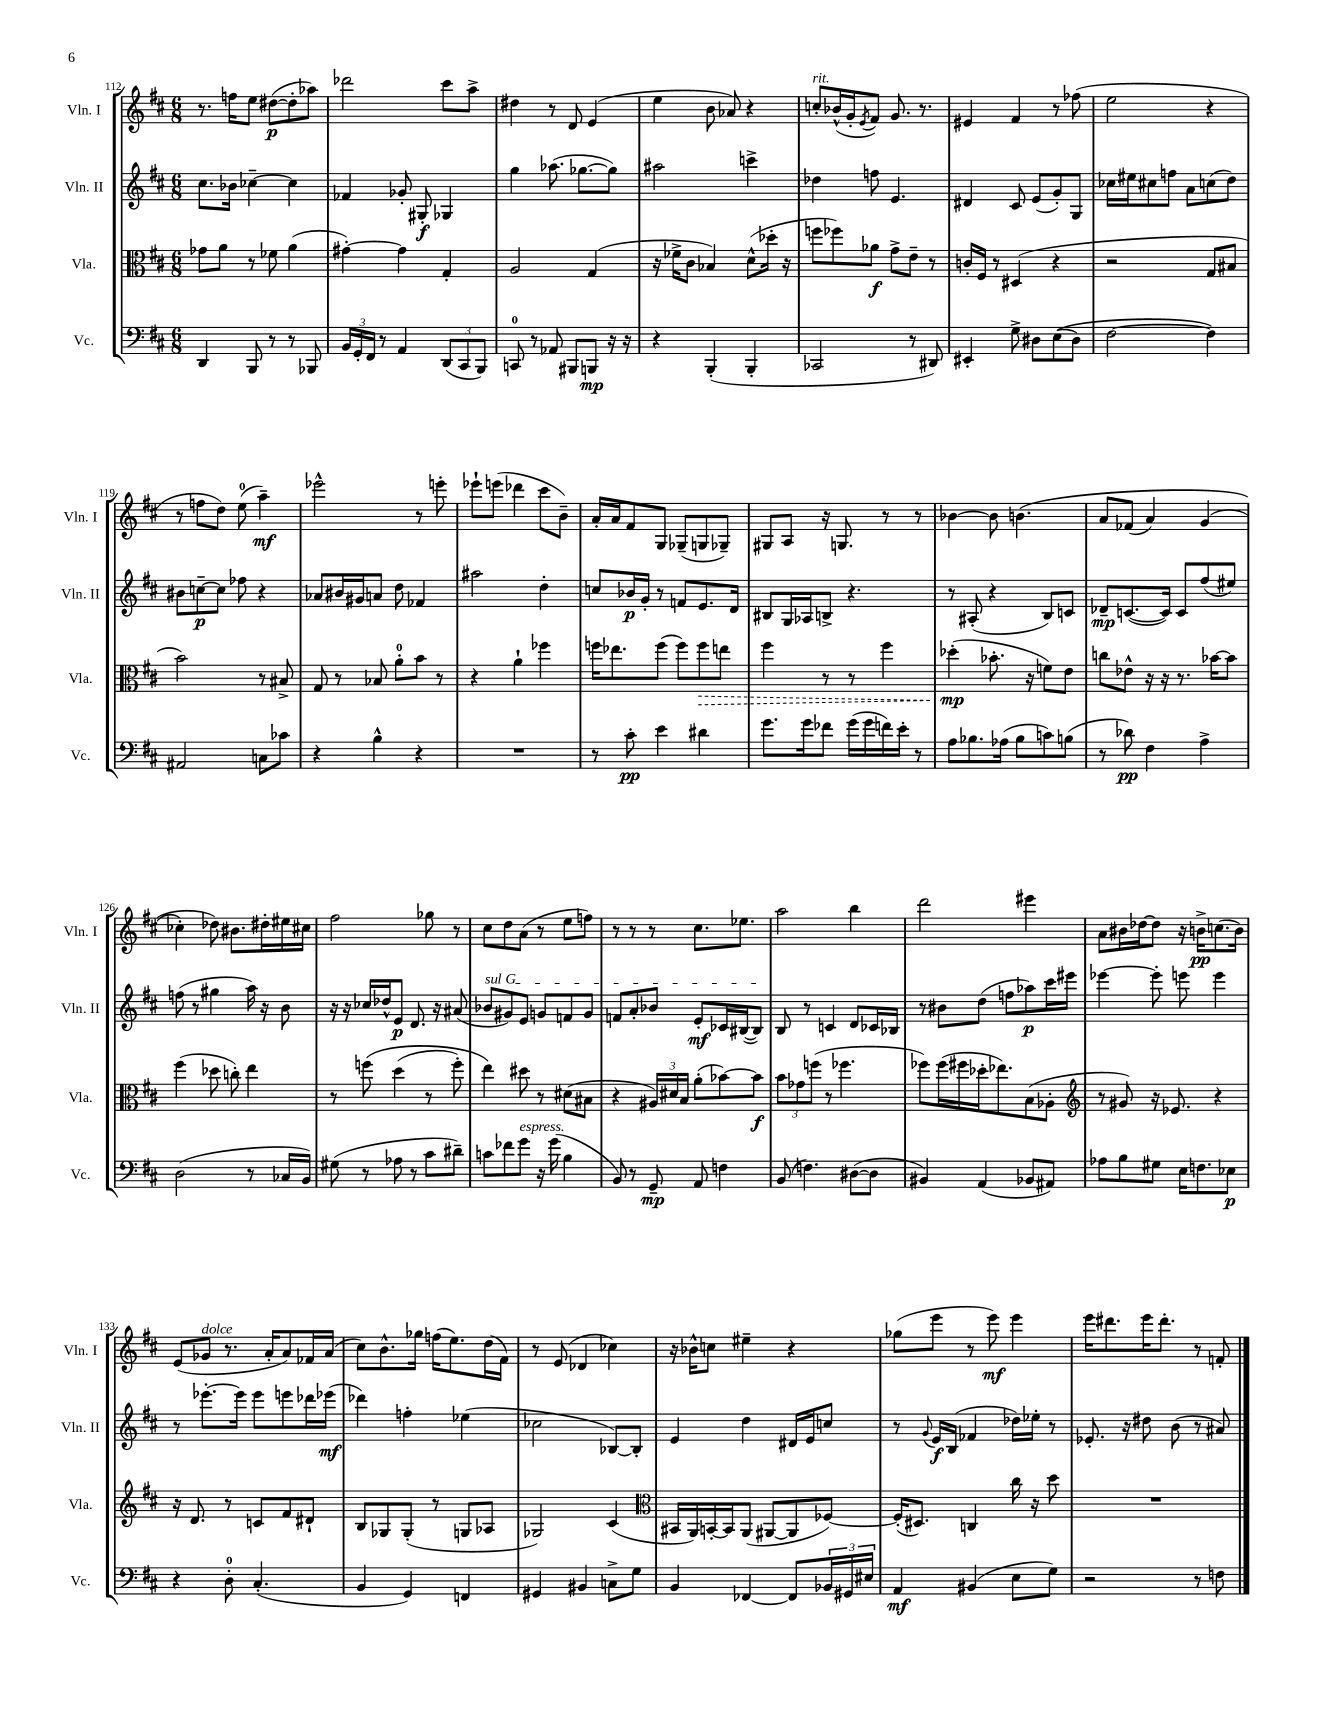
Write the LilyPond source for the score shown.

<<
\new StaffGroup <<
\new Staff = "s0" \with { instrumentName = "Vln. I" shortInstrumentName = "Vln. I" } {
    \clef treble \key d \major \numericTimeSignature \time 6/8
    r8. f''16 e''8 dis''8~\p( dis''8-. aes''8) |
    des'''2 cis'''8 a''8-> |
    dis''4 r8 d'8 e'4( |
    e''4 b'8 aes'8) r4 |
    c''8-.^\markup { \italic "rit." } bes'16-^( g'16-. \acciaccatura { e'8 } fis'8) g'8. r8. |
    eis'4 fis'4 r8 fes''8( |
    e''2 r4 |
    r8 f''8 d''8) e''8-0( a''4--\mf) |
    ees'''2-^ r8 e'''8-. |
    ees'''8-! e'''8( des'''4 cis'''8 b'8--) |
    a'16-. a'16 fis'8 g8 ges8--( g8 ges8--) |
    gis8 a8 r16 g8. r8 r8 |
    bes'4~ bes'8 b'4.\( |
    a'8 fes'8( a'4) g'4( |
    ces''4-.\) des''8) bis'8. dis''16-. eis''16 cis''16 |
    fis''2 ges''8 r8 |
    cis''8 d''8 a'8( r8 e''8 f''8) |
    r8 r8 r8 cis''8. ees''8. |
    a''2 b''4 |
    d'''2 eis'''4 |
    a'8 bis'16 des''16~ des''8 r16 b'16->\pp c''8.( b'16) |
    e'8( ges'8^\markup { \italic "dolce" } r8. a'16-. a'8) fes'16 a'16( |
    cis''8) b'8.-^ ges''16 f''16( e''8.) d''16( fis'16) |
    r8 e'8( des'4 ces''4) |
    r16 bes'16-^ c''8 eis''4-- r4 |
    ges''8( e'''8 r8 e'''8\mf) e'''4 |
    e'''16 dis'''8. e'''16 dis'''8.-. r8 f'8-. \bar "|." |
}
\new Staff = "s1" \with { instrumentName = "Vln. II" shortInstrumentName = "Vln. II" } {
    \clef treble \key d \major \numericTimeSignature \time 6/8
    cis''8. bes'16 ces''4~-- ces''4 |
    fes'4 ges'8-. gis8-.\f ges4 |
    g''4 aes''8.( ges''8.~ ges''8) |
    ais''2 c'''4-> |
    des''4 f''8 e'4. |
    dis'4 cis'8 e'8( g'8-.) g8 |
    ces''16 eis''16 cis''8 f''8 a'8 c''8( d''8) |
    bis'8 c''8~--\p c''8 fes''8 r4 |
    aes'8 bis'16 gis'16 a'8 d''8 fes'4 |
    ais''2 d''4-. |
    c''8 bes'16\p g'16-. r8 f'8 e'8. d'16 |
    bis8 g16 aes16 b8-> r4. |
    r8 ais8-.( r4 b8) c'8 |
    des'8--\mp c'8.~( c'16) c'8 fis''8( eis''8) |
    f''8( r8 gis''4 a''16) r16 b'8 |
    r16 r16 ces''16 des''16-^ e'8\p d'8. r16 ais'8( |
    \once \override TextSpanner.bound-details.left.text = \markup { \italic "sul G" } bes'8\startTextSpan gis'8) e'8 g'8 f'8 g'8 |
    f'8 a'8-. bes'8 e'8-.\mf ces'16 bis16~( bis8\stopTextSpan) |
    b8 r8 c'4 d'8 ces'16 bes16 |
    r8 bis'8 d''8( f''8 aes''8\p) cis'''16 eis'''16 |
    ees'''4~ ees'''8-. e'''8 e'''4 |
    r8 ees'''8.~-. ees'''16 ees'''8 e'''8 des'''16 ees'''16\mf( |
    des'''4) f''4-. ees''4( |
    ces''2 bes8~) bes8-. |
    e'4 d''4 dis'16 e'16 c''8 |
    r8 \appoggiatura { g'8 } e'16\f b16( fes'4 des''16) ees''16-. r8 |
    ees'8.-. r16 dis''8 b'8( r8 ais'8) \bar "|." |
}
\new Staff = "s2" \with { instrumentName = "Vla." shortInstrumentName = "Vla." } {
    \clef alto \key d \major \numericTimeSignature \time 6/8
    ges'8 a'8 r8 fes'8 a'4( |
    gis'4~-.) gis'4 g4-. |
    a2 g4( |
    r16 fes'16-> cis'8 bes4) d'8-^( des''16-. r16 |
    f''8 fes''8) aes'8\f g'8-> e'8-- r8 |
    c'16-. fis16 r8 dis4( r4 |
    r2 g8 bis8 |
    b'2) r8 bis8-> |
    g8 r8 bes8 a'8-0-. b'8 r8 |
    r4 a'4-! fes''4 |
    f''16 ees''8. f''8( f''8) \once \override Hairpin.style = #'dashed-line f''8\> e''8 |
    fis''4 r8 r8 fis''4 |
    des''4-.\mp\!( bes'8.-. r16 f'8) e'8 |
    c''8 ees'8-^ r16 r16 r8. bes'16~ bes'8 |
    fis''4( des''8 c''8-.) e''4 |
    r8 f''8\( d''4( r8 f''8-.) |
    e''4\) dis''8 r8 dis'8( bis8 |
    r4 \tuplet 3/2 { ais16) dis'16 b16 } a'8-.( bes'8~) bes'8\f |
    \tuplet 3/2 { b'8 ges'8 f''8( } r8 fes''4. |
    fes''8) fes''16( fis''16 des''16-. ees''8.) b8( aes8-. |
    \clef treble r8 gis'8) r16 ees'8. r4 |
    r16 d'8. r8 c'8 fis'8 dis'8-! |
    b8 ges8 ges8-.( r8 g8 aes8 |
    ges2) cis'4( |
    \clef alto bis,16 a,16) b,16~-. b,16 a,8( ais,8~ ais,8 fes8~) |
    fes16-.( dis8.) c4 cis''16 r16 d''8 |
    R2. \bar "|." |
}
\new Staff = "s3" \with { instrumentName = "Vc." shortInstrumentName = "Vc." } {
    \clef bass \key d \major \numericTimeSignature \time 6/8
    d,4 b,,8 r8 r8 bes,,8 |
    \tuplet 3/2 { b,16 g,16-. fis,16 } r8 a,4 \tuplet 3/2 { d,8( cis,8 b,,8) } |
    c,8-0 r8 aes,8 bis,,8 b,,8\mp r16 r16 |
    r4 b,,4-.( b,,4-. |
    ces,2 r8 dis,8) |
    eis,4-. g8-> dis8 e8(\( dis8) |
    fis2~ fis4\) |
    ais,2 c8 ces'8 |
    r4 b4-^ r4 |
    R2. |
    r8 cis'8-.\pp e'4 dis'4 |
    g'8. g'16 fes'8 g'16( g'16 f'16) e'16-. r8 |
    a8 bes8. aes16( bes8 c'8) b8( |
    r8 des'8\pp) fis4 a4-> |
    d2( r8 ces16 b,16) |
    gis8( r8 aes8 r8 cis'8 dis'8--) |
    c'8 fes'8 g'8^\markup { \italic "espress." } r16 g'16( b4 |
    b,8) r8 g,8--\mp a,8 f4 |
    b,8( f4.) dis8~( dis8 |
    bis,4) a,4( bes,8 ais,8) |
    aes8 b8 gis8 e16 f8. ees8\p |
    r4 d8-0-. cis4.-.( |
    b,4 g,4) f,4 |
    gis,4 bis,4 c8-> g8 |
    b,4 fes,4~ fes,8 \tuplet 3/2 { bes,16 gis,16 eis16 } |
    a,4\mf bis,4( e8 g8) |
    r2 r8 f8 \bar "|." |
}
>>
>>
\layout { \context { \Score currentBarNumber = #112 } }
